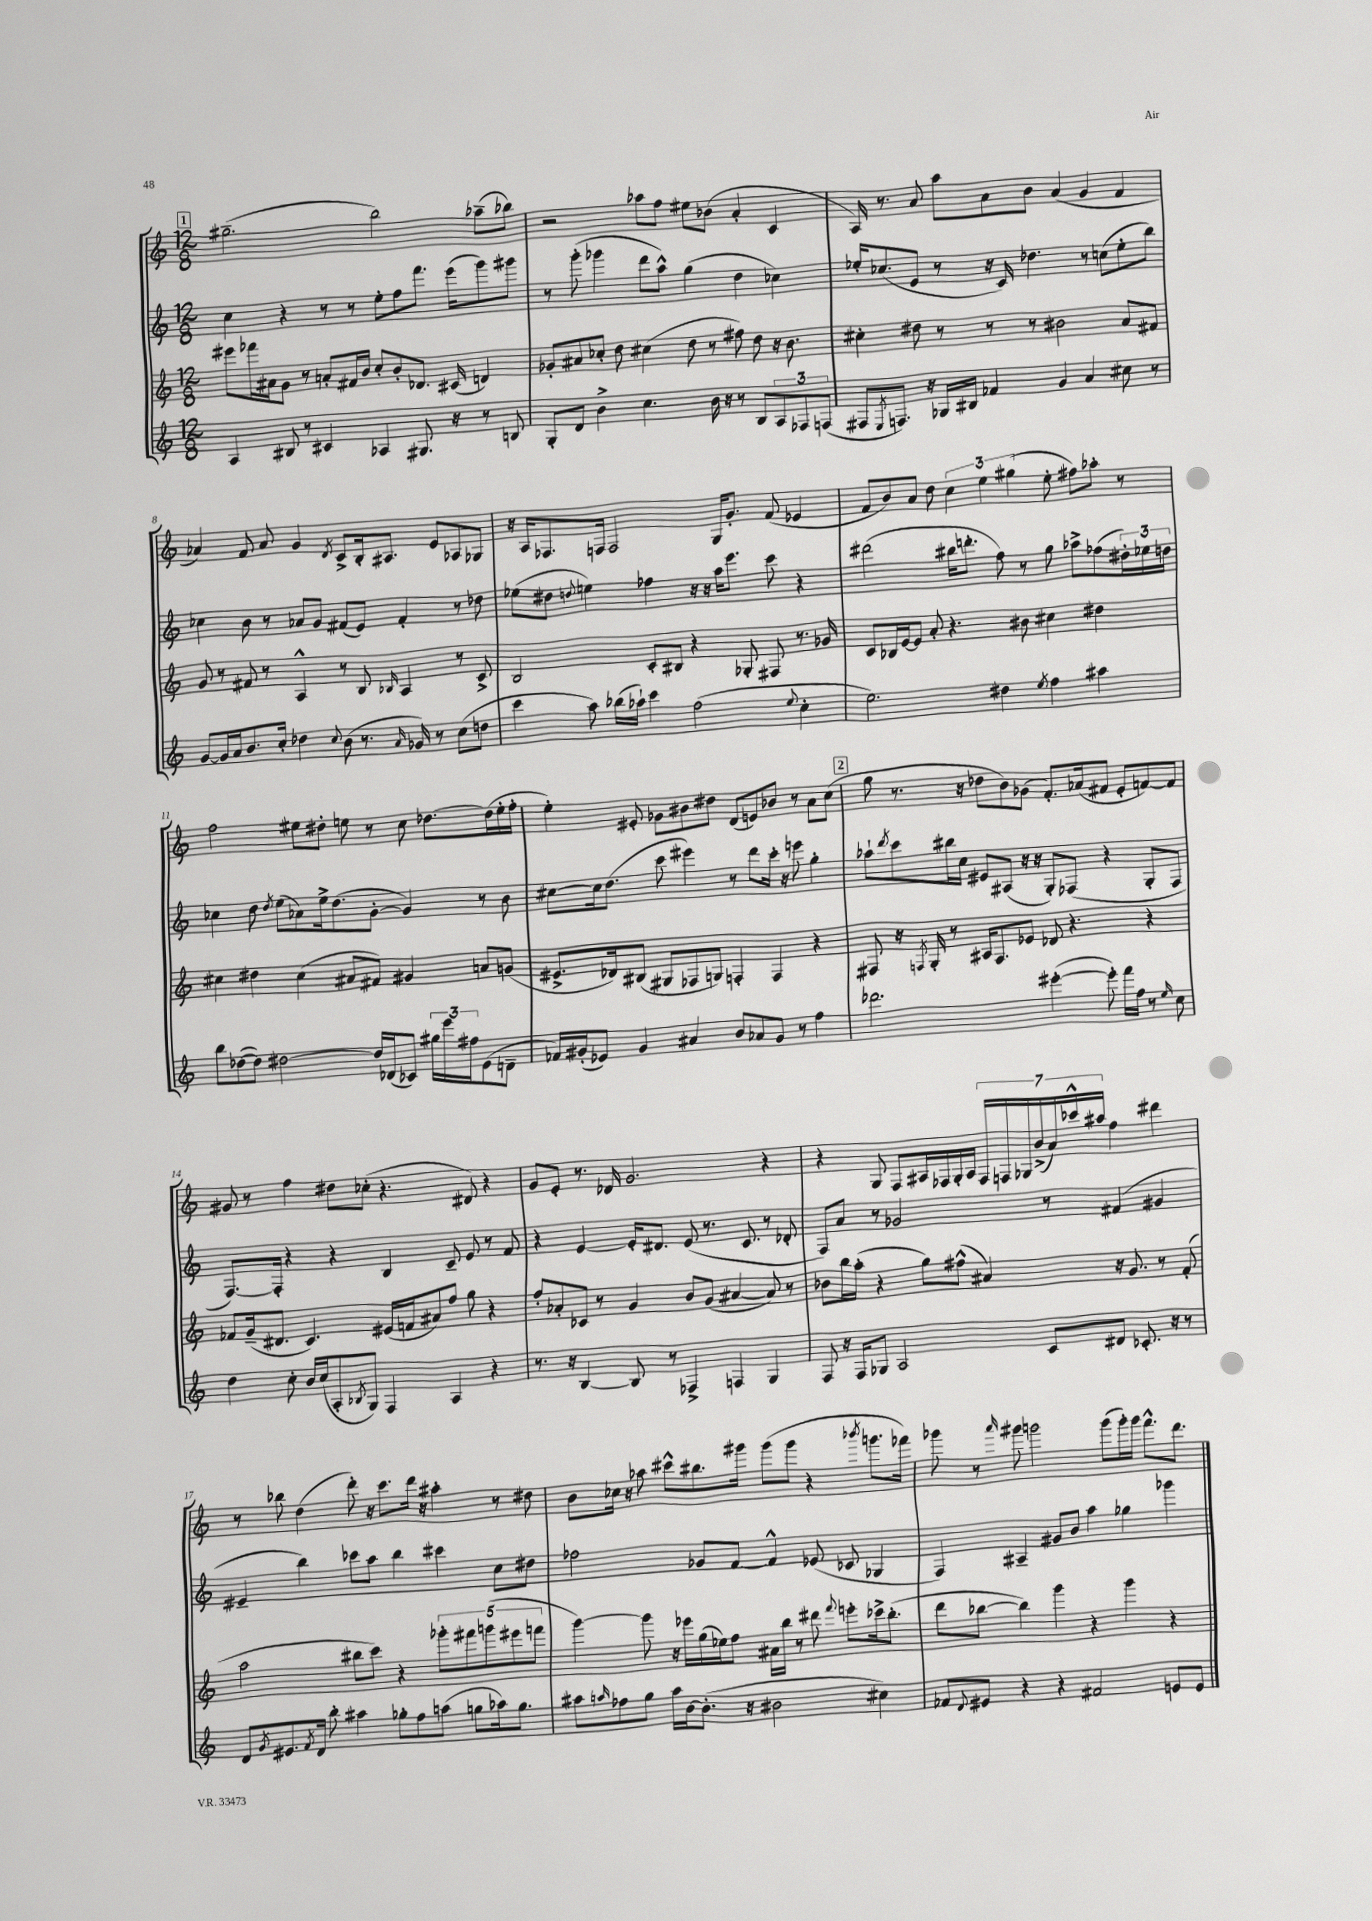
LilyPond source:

<<
\new StaffGroup <<
\new Staff = "s0" {
    \clef treble \key c \major \numericTimeSignature \time 12/8
    \mark \markup { \box "1" } gis''2.--( b''2) aes''8--( bes''8) |
    r2 aes''8 f''8 eis''8 bes'8( a'4-. c'4 |
    a16) r8. a'8 a''8 a'8 b'8 a'4( g'4 f'4 |
    aes'4) f'8 aes'8 g'4 \acciaccatura { d'8 } c'8-> b16-. ais8. e'8 aes8 ges8 |
    r16 a16 fes8. f16 f2 g16 g'8.-. f'8( ees'4 |
    f'8 b'8) a'8 d''8 \tuplet 3/2 { c''4 e''4 gis''4( } e''8-. fis''8) aes''8-. r8 |
    f''2 eis''8 dis''8-. e''8 r8 c''8 des''8.~ des''16( e''16-. f''16-. |
    e''4-.) eis'8-. ges'8 bis'8 dis''8 d'8( e'8) bes'8 r8 a'8 c''8( |
    \mark \markup { \box "2" } g''8 r8. r16 des''8 b'8) ges'8( f'8.-.) aes'16( fis'8 e'8-. f'8~) f'8 |
    gis'8 r8 f''4 dis''8 ces''8-.( r4. dis'8) r4 |
    g'8 e'8-. r8. des'16 g'2. r4 |
    r4 g8 f8 ais16 fes16 g16-. ais16 \tuplet 7/4 { fes16 f16 ges16 b'16->( a'16) ces'''16-^ ais''16 } f''4 dis'''4 |
    r8 bes''8 d''4( d'''8-.) r16 c'''8. d'''16 r16 ais''4-. r8 dis''8 |
    b'8 ces''16 r16 aes''8 cis'''8-^ bis''8. gis'''16 gis'''8( gis'''8 r4 \acciaccatura { bes'''8 } g'''8. fes'''16) |
    ges'''8 r8 \grace { a'''16 } gis'''8 g'''2 g'''8( g'''16-.) g'''16 f'''8.-^ d'''8. \bar "|." |
}
\new Staff = "s1" {
    \clef treble \key c \major \numericTimeSignature \time 12/8
    \mark \markup { \box "1" } c''4 r4 r8 r8 e''8-. f''8 f'''8. e'''16( g'''8) gis'''8 |
    r8 g'''8-.( ges'''4 d'''8 a''8-^) g''4( d''4 ces''4) |
    ees''16-. ces''8.( e'8 r8 r16 c'16) des''4. r8 c''8( ees''8-. b''8) |
    ces''4 b'8 r8 aes'8 g'8 fis'8( e'8) fis'4-. r8 des''8 |
    ees''8( dis''8 \appoggiatura { d''8 } e''4) fes''4 r16 r16 a''16 e'''8. c'''8 r4 |
    dis'''2( bis''16 d'''8.-. f''8) r8 g''8 aes''8-> fes''8( \tuplet 3/2 { dis''16-.) ees''16 d''16 } |
    ces''4 d''8 \acciaccatura { d''8 } e''8( aes'8) e''16-> d''8.( g'8~-. g'4) r8 b'8 |
    cis''8~ cis''16 d''8.( c'''8 eis'''4) r8 d'''8 c'''16-. r16 e'''8 g''4-. |
    \mark \markup { \box "2" } aes''8-! \acciaccatura { d'''8 } c'''8 bis''16 c''16 eis'8 ais8( r16 r16 g8-.) fes8( r4 g8-. fes8 |
    f8.~) f16-. r4 r4 b4 c'8-- e'8 r8 f'8 |
    r4 e'4~ e'16-. dis'8. e'8( r8. c'8. r8 des'8-. |
    f8) a'8 r8 ges'2 r8 fis'4( gis'4 |
    eis'4-- b''4) ces'''8 a''8 b''4 cis'''4 c''8 dis''8 |
    fes''2 ges'8 f'8~ f'4-^ ees'8( ces'8 ges4 |
    f4) ais4-- gis'8 b'8 a''4 ges''4 ges'''4 \bar "|." |
}
\new Staff = "s2" {
    \clef treble \key c \major \numericTimeSignature \time 12/8
    \mark \markup { \box "1" } eis'''8 fes'''16 ais'16 g'8 r8 a'8-. fis'16 b'16 c''8-. b'8-. des'8. cis'16( d'4) |
    ges'8-. ais'8 ces''8-. d''8 cis''4( d''8 r8 fis''8) d''8 r16 b'8. |
    cis''4-. dis''8 r8 r8 r8 bis'2 a'8 fis'8 |
    g'8 r8 fis'8 r8 a4-^ r8 b8 \grace { bes16 } a4 r8 c'8-> |
    b2 c'8-. bis8 r4 ges8-. fis8 r8. ges'16 |
    c'8 bes16 e'16~ e'8 a'8-. r4. bis'8 cis''4 dis''4 |
    cis''4 dis''4 cis''4( ais'8 fis'8) gis'4 a'8 g'8( |
    eis'8.-> des'16) bis8( gis8 fes8 g8) f4-. f4 r4 |
    \mark \markup { \box "2" } fis8 r16 \acciaccatura { f8 } g16-. r8 ais16 f8. ees'8 des'8 r4. r4 |
    fes'8 g'16--( dis'8. c'4.) eis'16( f'16 ais'8) f''8 g''8 r4 |
    f''8-. aes'8-. ces'8 r8 g'4 b'8 g'8( ais'4~ ais'8) r8 |
    bes'8 b''16 a''16-.( r4 g''8) fis''8-^( ais'4) r16 g'8. r8 f'8-.( |
    a''2 bis''8 c'''8) r4 \tuplet 5/4 { ges'''8-. fis'''8 g'''8( eis'''8 f'''8 } |
    g'''4~) g'''8 r16 ees'''16 g''16( ees''16) f''8 ais'16 b''16 r8 dis'''8 \appoggiatura { f'''8 } e'''8-. ces'''16-> b''8.-.( |
    d'''8 bes''8~ bes''4) g'''4 r4 g'''4 r4 \bar "|." |
}
\new Staff = "s3" {
    \clef treble \key c \major \numericTimeSignature \time 12/8
    \mark \markup { \box "1" } a4 bis8 r8 cis'4 aes4 gis8. r16 r8 b8 |
    g8-. d'8 b'4-> c''4. b'16 r16 r8 b8 \tuplet 3/2 { a8 fes8 f8( } |
    fis8 \acciaccatura { e8 } f8.) r16 ges16 bis16 fes'4 g'4 a'4 cis''8 r8 |
    g'8~ g'16 a'16 b'8. c''16-. des''4 \appoggiatura { c''8 } b'8( r8. \grace { a'16 } ges'16) r8 c''8( d''8 |
    c'''4 a''8) bes''16( aes''16-!) c'''4 f''2( \appoggiatura { e''8 } c''4-. |
    e''2.) dis''4 \acciaccatura { e''8 } f''4 ais''4 |
    b''8 des''8~( des''8) dis''2~ dis''16 des'16( ces'8) \tuplet 3/2 { gis''16 e'''16 fis''16 } e'8( d'8-- |
    fes'16) gis'16-.( ees'8) gis'4 ais'4 b'8 aes'8 gis'8 r8 f''4 |
    \mark \markup { \box "2" } des'''2. eis'''4~-.( eis'''8-.) f'''16 f''16 r8 \grace { e''16 } c''8 |
    d''4 c''8-. b'16 c''16( a8-. \acciaccatura { bes8 } g8) f4 a4 r4 |
    r8. r16 b4~ b8 r8 fes4-> f4 g4 |
    f8 r16 f16 ges8 a2 c'8 dis'8 ces'8.-. r16 r8 |
    d'8 \acciaccatura { g'8 } eis'8. \acciaccatura { f'8 } d'16 b''8-. ais''4 ges''8-. f''8 a''8( g''8 aes''16) g''8. |
    ais''8 \grace { a''16 } fes''8 g''8 a''16 b'16~ b'8.-.( r16 bis'2 cis''4) |
    fes'8 \appoggiatura { d'8 } eis'8 r4 r4 fis'2 e'8 e'8 \bar "|." |
}
>>
>>
\layout { \context { \Score currentBarNumber = #5 } }
